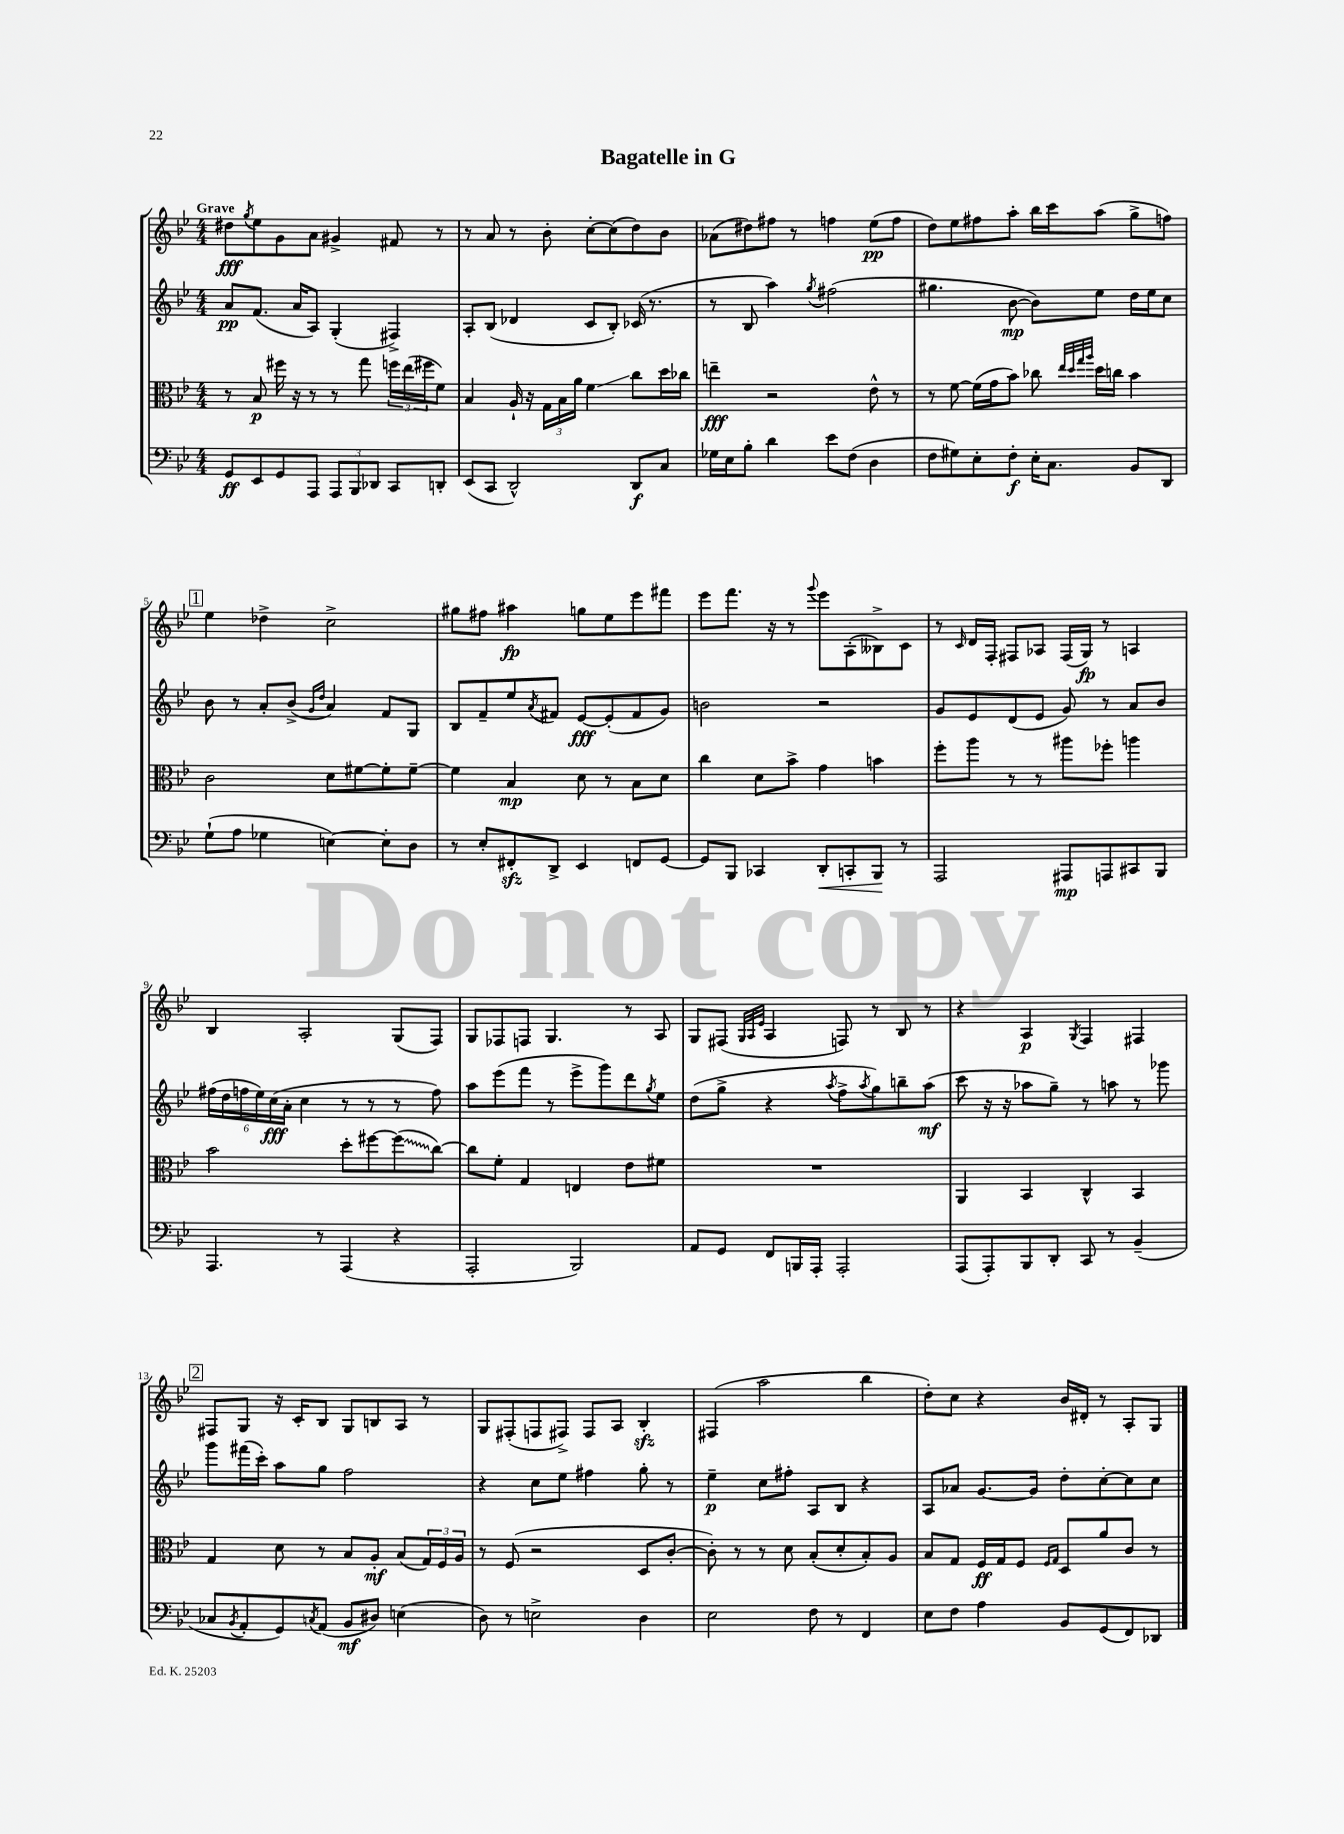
\header { title = "Bagatelle in G" }
<<
\new StaffGroup <<
\new Staff = "s0" {
    \clef treble \key bes \major \numericTimeSignature \time 4/4 \tempo "Grave"
    dis''8\fff \acciaccatura { g''8 } ees''8 g'8 a'8 gis'4-> fis'8 r8 |
    r8 a'8 r8 bes'8-. c''8~-. c''8( d''8) bes'8 |
    aes'8( dis''8) fis''8 r8 f''4 ees''8\pp( f''8 |
    d''8) ees''8 fis''8 a''8-. bes''16 c'''16 a''8( g''8-> f''8) |
    \mark \markup { \box "1" } ees''4 des''4-> c''2-> |
    gis''8 fis''8 ais''4\fp g''8 ees''8 ees'''8 fis'''8 |
    ees'''8 f'''8. r16 r8 \appoggiatura { g'''8 } ees'''8 a8-.( beses8->) c'8 |
    r8 \grace { c'16 } d'16 f16-. fis8 aes8 fis16( g16\fp) r8 a4 |
    bes4 a2-. g8( f8) |
    g8 fes8 f8 g4. r8 a8 |
    g8 fis8( \grace { g32 a32 ees'32 } a4 f8) r8 bes8 r8 |
    r4 a4\p \acciaccatura { g8 } f4 fis4 |
    \mark \markup { \box "2" } fis8 g8 r16 c'16-. bes8 g8 b8 a8 r8 |
    g8 fis8-.( f8 fis8->) fis8 a8 bes4-.\sfz |
    fis4( a''2 bes''4 |
    d''8-.) c''8 r4 bes'16 dis'16-. r8 a8-. g8 \bar "|." |
}
\new Staff = "s1" {
    \clef treble \key bes \major \numericTimeSignature \time 4/4
    a'8\pp f'8.( a'16 a8) g4-.( fis4->) |
    a8-. bes8( des'4 c'8 bes8-.) ces'16( r8. |
    r8 bes8 a''4) \acciaccatura { g''8 } fis''2( |
    gis''4. bes'8~\mp bes'8) ees''8 d''16 ees''16 c''8 |
    \mark \markup { \box "1" } bes'8 r8 a'8-. bes'8->( \grace { g'16 d''16 } a'4) f'8 g8 |
    bes8 f'8-- ees''8 \acciaccatura { a'8 } fis'8 ees'8~\fff ees'8-.( fis'8 g'8) |
    b'2 r2 |
    g'8 ees'8 d'8( ees'8 g'8) r8 a'8 bes'8 |
    \tuplet 6/4 { fis''16( d''16 f''16 ees''16) c''16\fff( a'16-. } c''4 r8 r8 r8 f''8) |
    a''8 ees'''8( f'''8 r8 ees'''8-> g'''8) d'''8 \acciaccatura { g''8 } ees''8 |
    d''8( g''8-> r4 \acciaccatura { a''8 } f''8-> \acciaccatura { a''8 } g''8) b''8-- a''8\mf( |
    c'''8 r16 r16 aes''8 g''8--) r8 a''8 r8 ges'''8 |
    \mark \markup { \box "2" } g'''8 fis'''16( c'''16-.) a''8 g''8 f''2 |
    r4 c''8 ees''8 fis''4 g''8-. r8 |
    ees''4--\p c''8 fis''8-. a8 bes8 r4 |
    a8 aes'8 g'8.~ g'16 d''8-. c''8~-. c''8 c''8 \bar "|." |
}
\new Staff = "s2" {
    \clef alto \key bes \major \numericTimeSignature \time 4/4
    r8 bes8\p fis''16 r16 r8 r8 g''8 \tuplet 3/2 { f''16 ees''16( fis''16 } f'8) |
    bes4 a16-! r16 \tuplet 3/2 { g16 bes16 a'16 } f'4\glissando c''8 d''16 ces''16 |
    e''4--\fff r2 ees'8-^ r8 |
    r8 f'8~ f'16( g'16 bes'8) ces''8 \grace { ees''32 d''32 g''32 a''32 } d''16 c''16 bes'4 |
    \mark \markup { \box "1" } c'2 d'8 fis'8~ fis'8-. fis'8~-- |
    fis'4 bes4\mp d'8 r8 bes8 d'8 |
    c''4 d'8 bes'8-> g'4 b'4 |
    f''8-. a''8 r8 r8 ais''8 fes''8-. a''4 |
    bes'2 d''8-. fis''8~ \once \override Glissando.style = #'zigzag fis''8\glissando( c''8~) |
    c''8 f'8-. g4 e4 ees'8 fis'8 |
    R1 |
    a,4 bes,4 c4-^ bes,4 |
    \mark \markup { \box "2" } g4 d'8 r8 bes8 a8-.\mf bes8( \tuplet 3/2 { g16) f16 a16 } |
    r8 f8( r2 d8 c'8~-. |
    c'8-.) r8 r8 d'8 bes8-.( d'8-. bes8-.) a8 |
    bes8 g8 f16\ff g16 f8 \grace { f16 g16 } d8 a'8 c'8 r8 \bar "|." |
}
\new Staff = "s3" {
    \clef bass \key bes \major \numericTimeSignature \time 4/4
    g,8\ff ees,8 g,8 a,,8 \tuplet 3/2 { a,,8 bes,,8 des,8 } c,8 d,8-. |
    ees,8( c,8 d,2-^) d,8\f c8 |
    ges16 ees16 bes8-. d'4 ees'8 f8( d4 |
    f8 gis8) ees8-. f8-.\f ees16-. c8. bes,8 d,8 |
    \mark \markup { \box "1" } g8-!( a8 ges4 e4~) e8-. d8 |
    r8 ees8-. fis,8-.\sfz d,8-> ees,4 f,8 g,8~ |
    g,8 bes,,8 ces,4 d,8-.\< c,8-. bes,,8\! r8 |
    a,,2 ais,,8\mp a,,8 cis,8 bes,,8 |
    a,,4. r8 a,,4( r4 |
    a,,2-. bes,,2) |
    a,8 g,8 f,8 b,,16 a,,16-. a,,2-. |
    a,,8( a,,8-.) bes,,8 d,8-. c,8 r8 bes,4--( |
    \mark \markup { \box "2" } ces8 \acciaccatura { bes,8 } a,8-. g,8) \acciaccatura { c8 } a,8( bes,8\mf dis8) e4( |
    d8) r8 e2-> d4 |
    ees2 f8 r8 f,4 |
    ees8 f8 a4 bes,8 g,8( f,8) des,8 \bar "|." |
}
>>
>>
